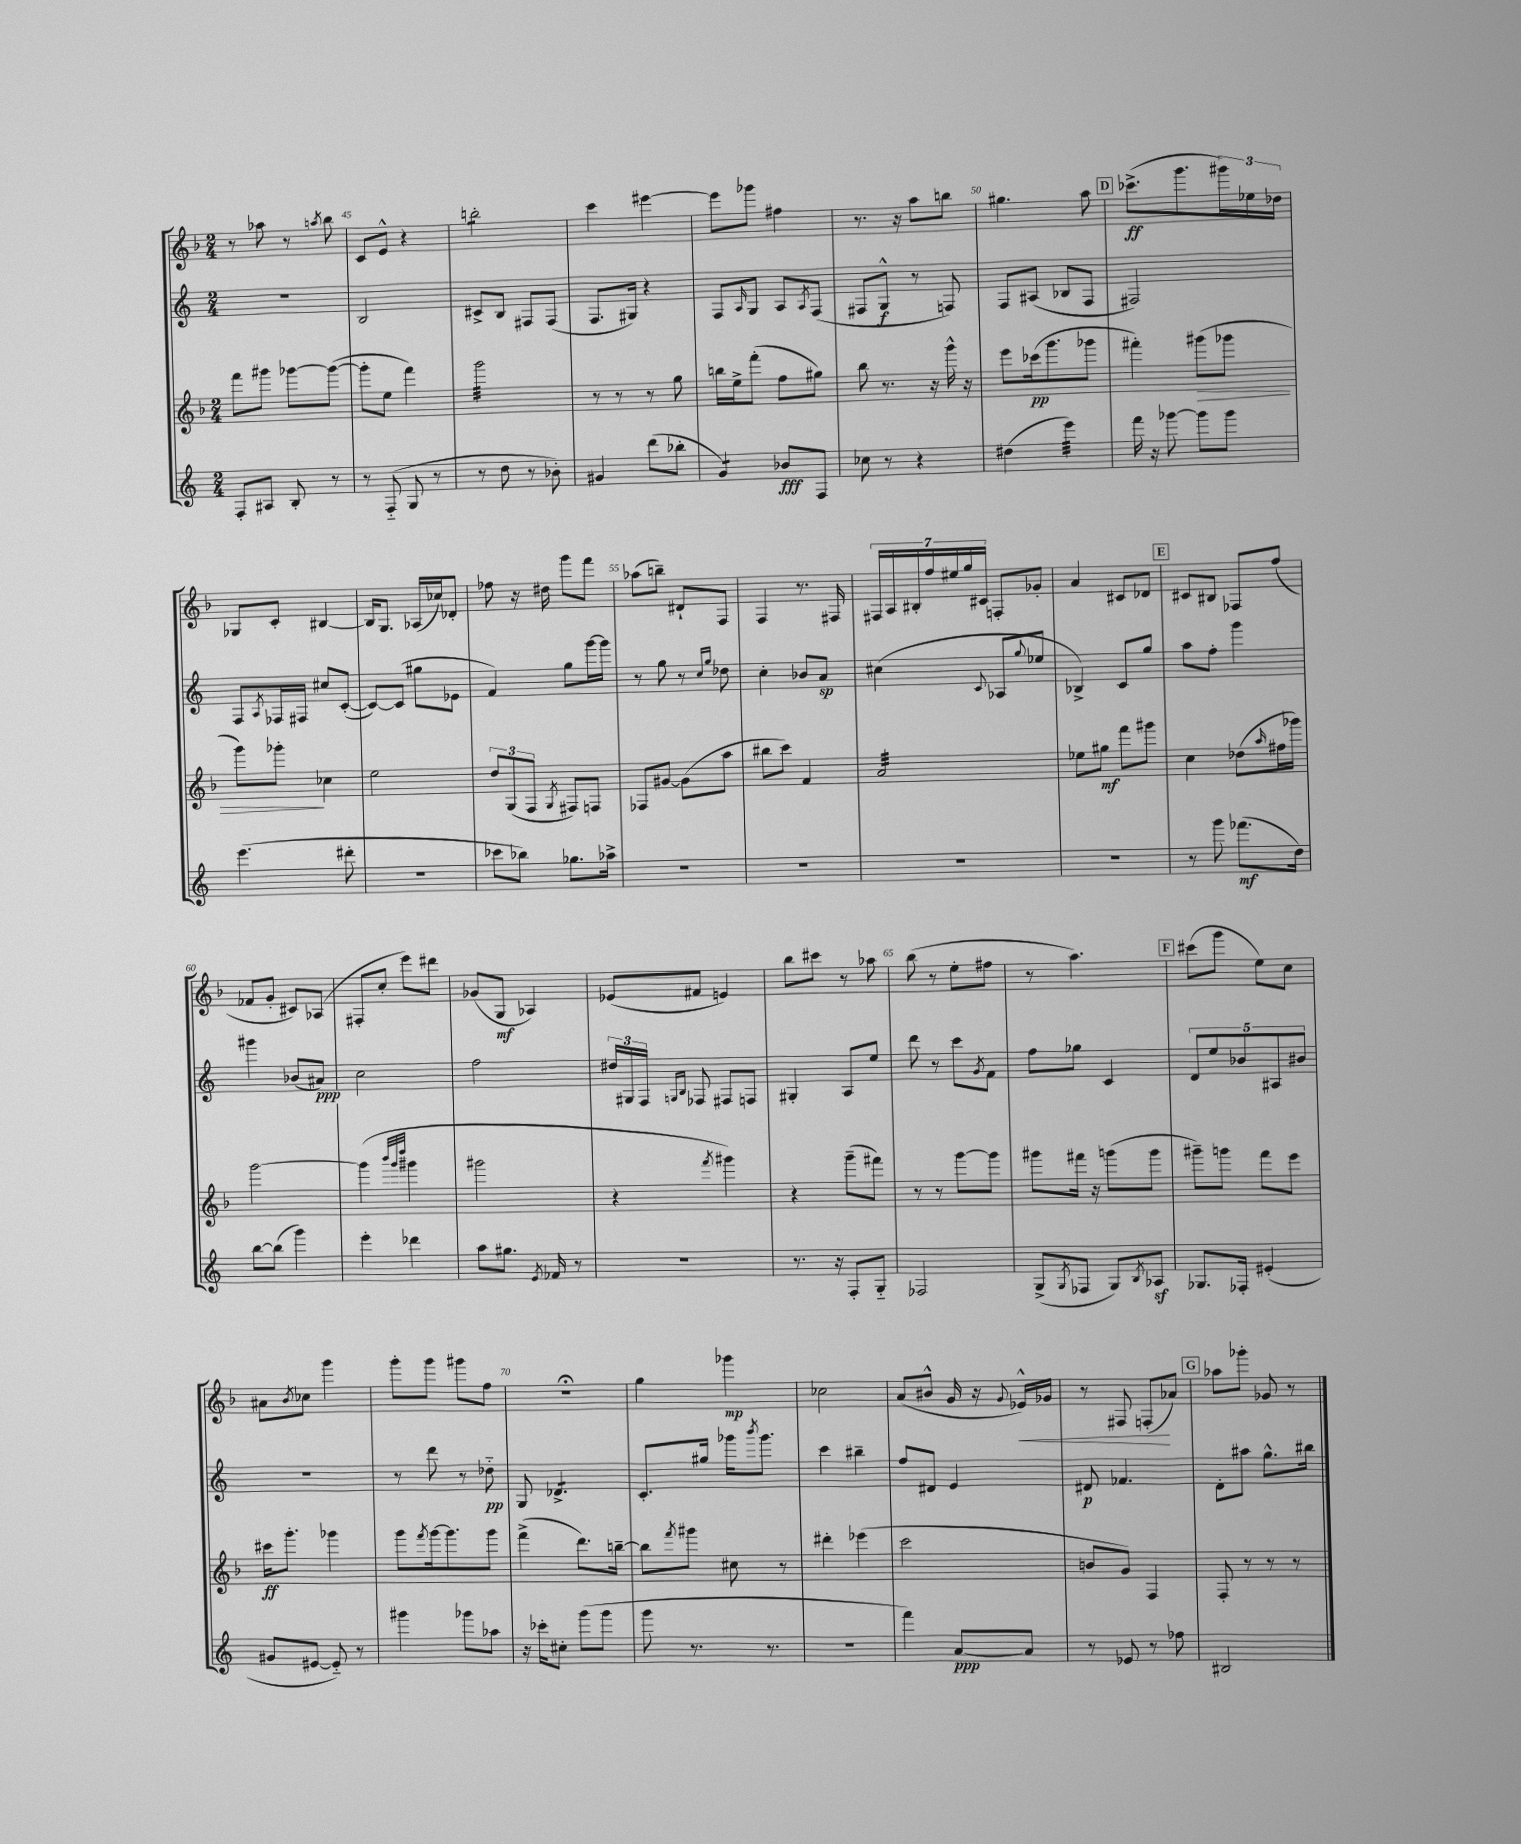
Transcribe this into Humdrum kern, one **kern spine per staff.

**kern	**kern	**kern	**kern
*staff4	*staff3	*staff2	*staff1
*clefG2	*clefG2	*clefG2	*clefG2
*k[]	*k[b-]	*k[]	*k[b-]
*M2/4	*M2/4	*M2/4	*M2/4
8F'/L	8fff\L	2r	8r
8A#/J	8ggg#\J	.	8aa-\
8B'/	[8ggg-\L	.	8r
.	.	.	8qaa/
8r	(8ggg-\_J	.	8bb-\
=	=	=	=
8r	8ggg-'\]L	2B/	8c/L
(8F'~/	8ee\J	.	8e^^/J
8G/	4fff\)	.	4r
8r	.	.	.
=	=	=	=
8r	2ggg\	8c#^/L	2bb'\
8dd\	.	8B/J	.
8r	.	8F#/L	.
8b-'\)	.	(8F#/J	.
=	=	=	=
4g#/	8r	8.F/L	4ccc\
.	8r	.	.
.	.	16G#/Jk)	.
(8ddd\L	8r	4r	[4eee#\
8bb-'\J	8gg\	.	.
=	=	=	=
4g/)	16bb\LL	8F/L	8eee#\]L
.	16ee^\J	.	.
.	.	16qqA/	.
.	(8fff'\J	8G/J	8ggg-\J
8b-/L	8ff\L	8A/L	4ff#\
.	.	8qA/	.
8F/J	8gg#\J)	(8F/J	.
=	=	=	=
8cc-\	8bb-\	8F#/L	8.r
8r	8.r	8G^^/J	.
.	.	.	16r
4r	.	8r	8aa\L
.	16r	.	.
.	16ggg^^\	8F/)	8bb\J
.	16r	.	.
=	=	=	=
(4dd#\	8eee\L	8F/L	4.gg#\
.	(16ccc-\k	(8A#/J	.
.	8.ggg\	.	.
4eee\)	.	8B-/L	.
.	8ggg-\J	8F/J	8aa\
=	=	=	=
16fff\	4fff#'\)	2F#/)	(8.ccc-^\L
16r	.	.	.
[8ggg-\	.	.	.
.	.	.	8.ggg\
8ggg-\]L	(8ggg#\L	.	.
8ggg-\J	8ggg-\J	.	24ggg#\L)
.	.	.	24ee-\
.	.	.	24dd-\JJ
=	=	=	=
(4.eee\	8ggg\L)	8F/L	8G-/L
.	.	8qA/	.
.	8ggg-'\J	16F-/L	8c'/J
.	.	16F#/JJ	.
.	4cc-\	8cc#/L	[4B#/
8ddd#'\	.	([8c'/J	.
=	=	=	=
2r	2ee\	8c/_L)	16B#/]LK
.	.	.	8.G/J
.	.	(8c/]J	.
.	.	8gg#\L	(16A-/LL
.	.	.	16cc-/J)
.	.	8e-\J	8d-'/J
=	=	=	=
8ccc-\L	12dd/L	4f/)	8ff-\
.	(12G/	.	.
8bb-\J)	.	.	16r
.	12F/J	.	.
.	.	.	16dd#\
.	8qG/	.	.
8.gg-\L	8F#/L)	8gg\L	8ggg\L
.	8F/J	[16ggg\L	8fff\J
16aa-^\Jk	.	16ggg\]JJ	.
=	=	=	=
2r	8F-/L	8r	(8aa-\L
.	[8g#/J	8gg\	8bb~\J)
.	(8g#\]L	8r	8d#`/L
.	.	16qqcc/LL	.
.	.	16qqgg/JJ	.
.	8aa\J	8dd-\	8F/J
=	=	=	=
2r	8bb#\L	4cc'\	4F/
.	8ccc\J)	.	.
.	4f/	8b-/L	8.r
.	.	8a/J	.
.	.	.	16F#/
=	=	=	=
2r	2a/	(4cc#\	28F#/LL
.	.	.	28A/
.	.	.	28B#'/
.	.	.	28ff/
.	.	.	28ee#/
.	.	.	28gg/
.	.	.	28c#/JJ
.	.	8qqc/	.
.	.	8A-/L	8F'/L
.	.	8qqgg/	.
.	.	8ee-/J	8g-'/J
=	=	=	=
2r	8ee-\L	4B-^/)	4a/
.	8gg#\J	.	.
.	8fff\L	8c/L	8c#/L
.	8ggg#\J	8gg/J	8d-/J
=	=	=	=
8r	4cc\	8aa\L	8c#/L
8ggg\	.	8ff'\J	8B#/J
(8.fff-\L	(8dd-\L	4ggg\	8F-/L
.	16qqaa/	.	.
.	16ff#\L	.	(8ff/J
16dd\Jk)	16ggg-\JJ)	.	.
=	=	=	=
[8bb\L	[2ggg\	4ggg#\	8f-/L
(8bb\]J	.	.	8g'/J
4ggg\)	.	(8b-/L	8c#/L)
.	.	8a#/J)	(8A-/J
=	=	=	=
4eee'\	(4ggg\]	2cc\	8F#'/L
.	.	.	8cc'/J
.	32qqbbb-/LLL	.	.
.	32qqggg/	.	.
.	32qqdddd/JJJ	.	.
4ddd-\	4ggg#\	.	8eee\L)
.	.	.	8ddd#\J
=	=	=	=
8aa\L	2ggg#\	2ff\	(8g-/L
8.gg#\J	.	.	8G/J
.	.	.	4A-/)
8qe/	.	.	.
16f-/	.	.	.
8r	.	.	.
=	=	=	=
2r	4r	24dd#/LL	(8e-/L
.	.	24G#/	.
.	.	24F/JJ	.
.	.	16qqG/LL	.
.	.	16qqB/JJ	.
.	.	8F-/	8f#/J
.	8qfff/	.	.
.	4ggg#\)	8F#/L	4e/)
.	.	8F/J	.
=	=	=	=
8.r	4r	4G#'/	8bb-\L
.	.	.	8ccc#\J
16r	.	.	.
8F'/L	(8ggg~\L	8A/L	8r
8G'~/J	8fff#\J)	8ee/J	8aa-\
=	=	=	=
2F-/	8r	8ddd\	(8bb-\
.	8r	8r	8r
.	[8ggg\L	8ccc\L	8ee'\L
.	.	8qg/	.
.	8ggg\]J	8f\J	8ff#\J
=	=	=	=
(8G^/L	8ggg#\L	8ff\L	8r
8qG/	.	.	.
8F-/J	16fff#\Jk	8gg-\J	4.aa\)
.	16r	.	.
8G/L)	(8ggg\L	4c/	.
8qB/	.	.	.
8A-/J	8ggg\J	.	.
=	=	=	=
8.G-/L	8ggg#~\L)	10d/L	(8ccc#\L
.	.	10ee/	.
.	8ggg\J	.	8ggg\J
16F-'/Jk	.	.	.
.	.	10b-/	.
(4e#'/	8fff\L	.	8ee\L)
.	.	10A#/	.
.	8eee\J	.	8cc\J
.	.	10b#/J	.
=	=	=	=
8g#/L	16ccc#\LK	2r	8a#\L
.	8.ggg'\J	.	.
.	.	.	8qb-/
[8e#/J	.	.	8cc-\J
8e#'~/])	4ggg-\	.	4ggg\
8r	.	.	.
=	=	=	=
4ggg#\	8ggg\L	8r	8ggg'\L
.	8qfff/	.	.
.	[16ggg\k	8ddd\	8ggg\J
.	8.ggg\]	.	.
8ggg-\L	.	8r	8ggg#\L
8aa-\J	8ggg\J	8dd-'~\	8ff\J
=	=	=	=
16r	(4fff^\	8G/	2r;
16ccc-'\LK	.	.	.
8cc#'\J	.	4.d-^/	.
(8ggg\L	8.ddd\L)	.	.
8ggg\J	.	.	.
.	[16bb~\Jk	.	.
=	=	=	=
8ggg\	8bb\]L	8.c'/L	4gg\
.	8qfff/	.	.
8.r	8ggg#\J	.	.
.	.	16gg#/Jk	.
.	8cc#\	16ggg-\LK	4ggg-\
.	.	8qbbb/	.
8.r	.	8.ggg-\J	.
.	8r	.	.
=	=	=	=
2r	4ddd#'\	4ccc\	2cc-\
.	(4eee-\	4bb#~\	.
=	=	=	=
4fff\)	2ccc\	8ff/L	(8a/L
.	.	8d#/J	8b#^^/J
[8a/L	.	4e/	16g/
.	.	.	16r
.	.	.	8qqg/
8a/]J	.	.	16e-^^/LL)
.	.	.	16g-/JJ
=	=	=	=
8r	8b/L	8d#/	8r
8e-/	8g/J)	4.f-/	8F#/
8r	4F/	.	(8F'/L
8ff-\	.	.	8a-/J)
=	=	=	=
2B#/	8F'/	8d'\L	8aa-\L
.	8r	8aa#\J	8ggg-'\J
.	8r	8.gg^^\L	8g-/
.	8r	.	8r
.	.	16bb#\Jk	.
==	==	==	==
*-	*-	*-	*-
